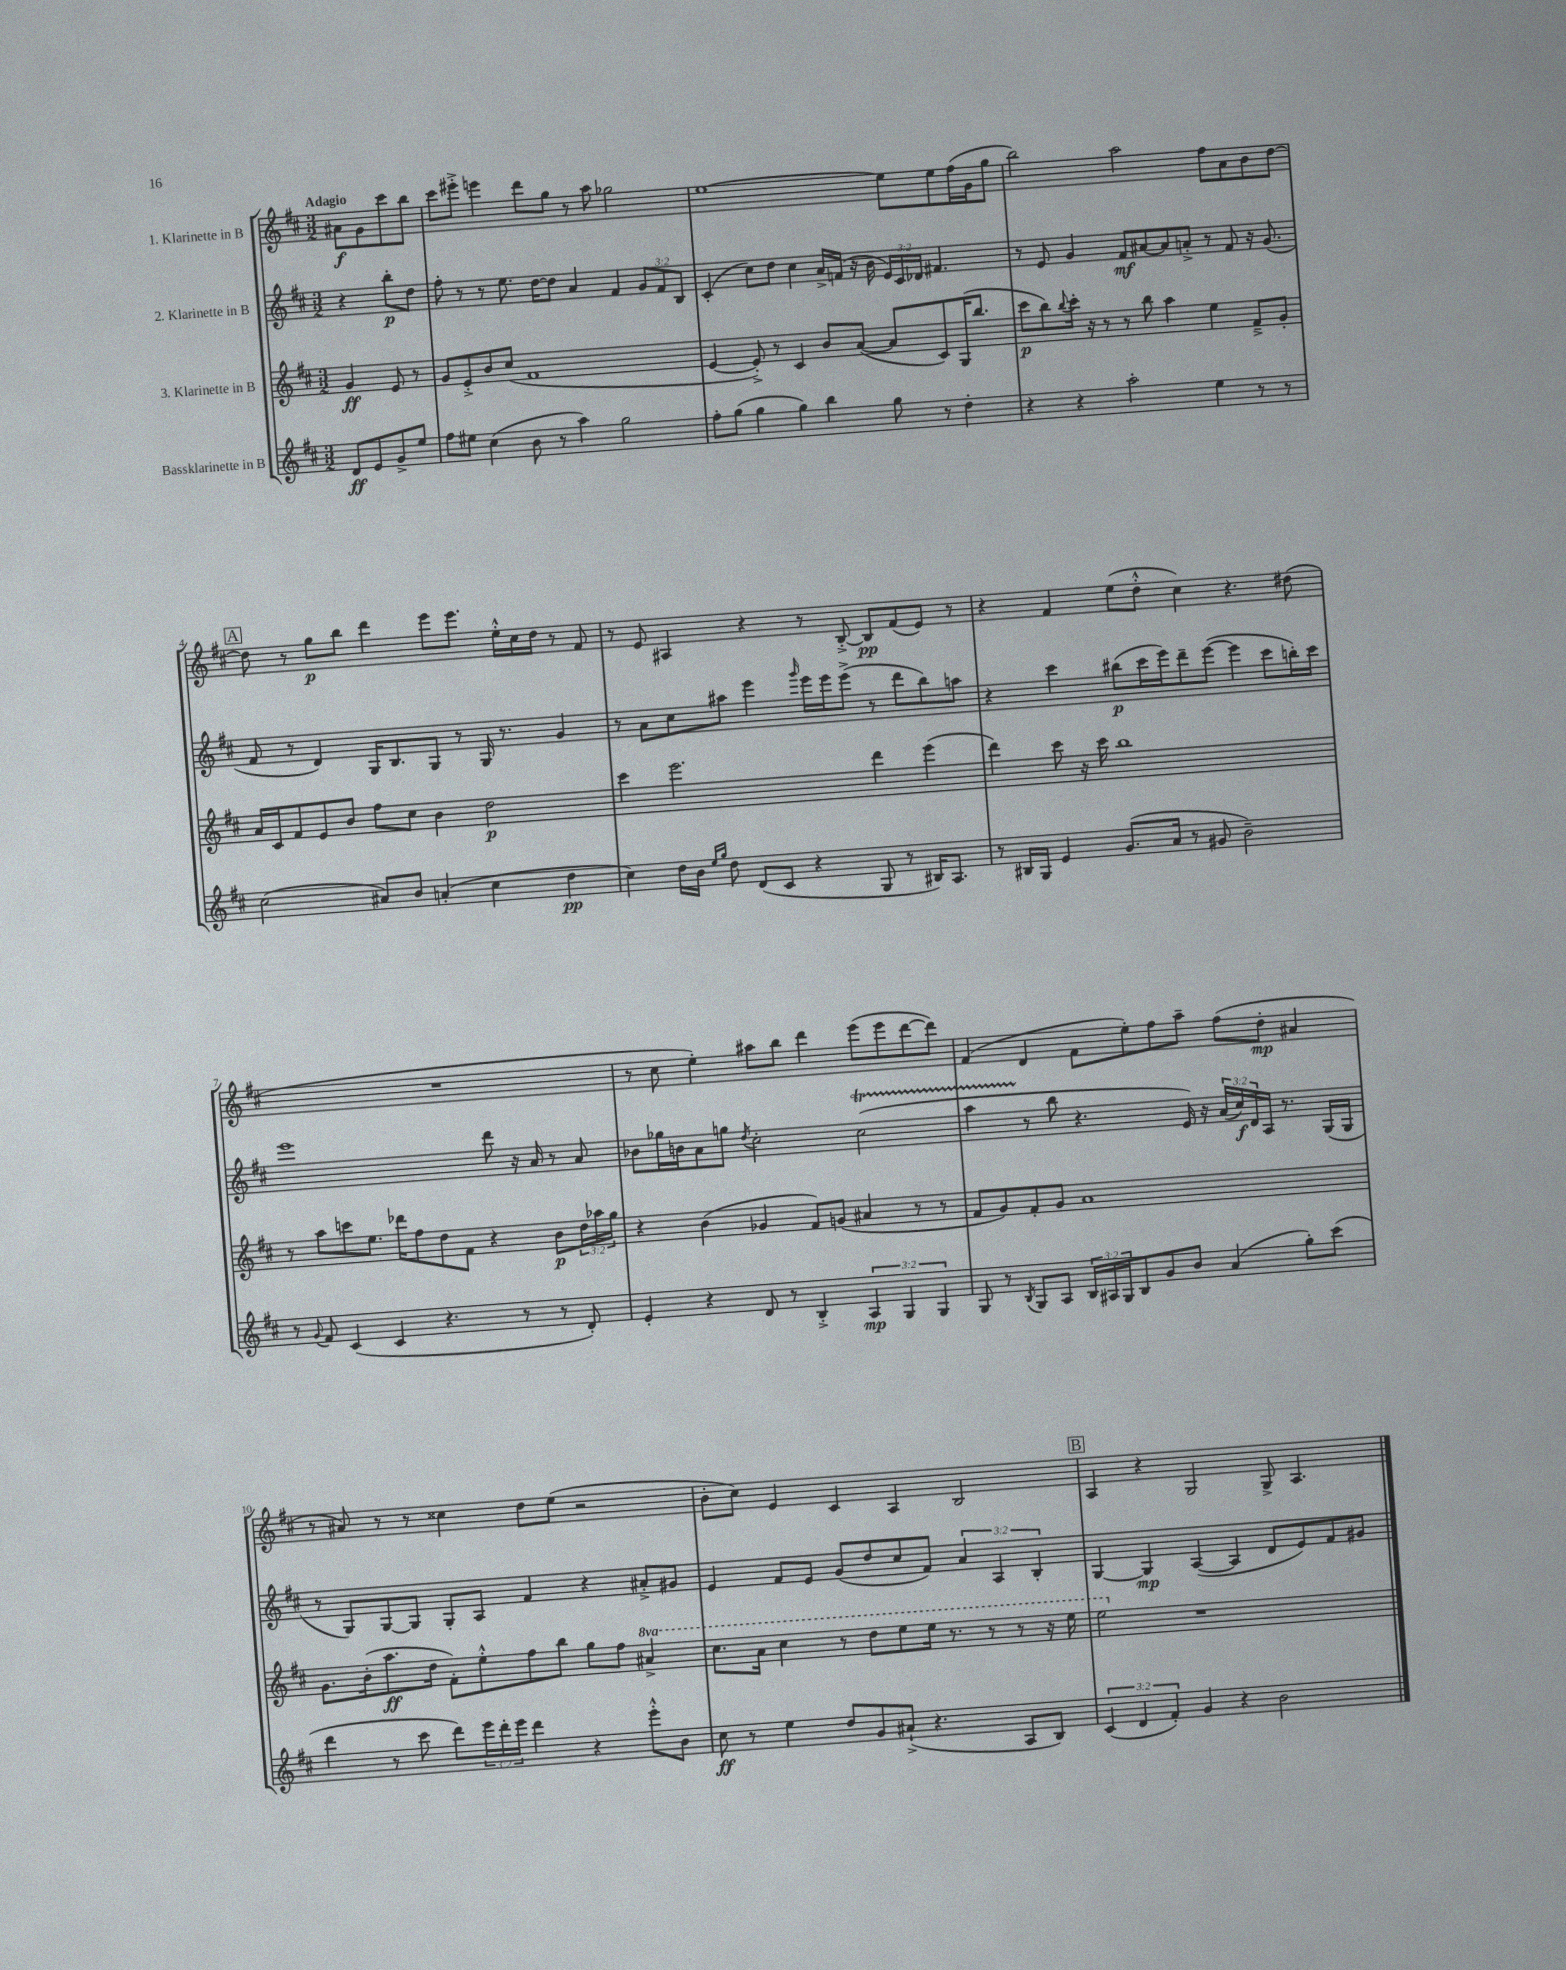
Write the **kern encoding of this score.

**kern	**kern	**kern	**kern
*staff4	*staff3	*staff2	*staff1
*clefG2	*clefG2	*clefG2	*clefG2
*k[f#c#]	*k[f#c#]	*k[f#c#]	*k[f#c#]
*M3/2	*M3/2	*M3/2	*M3/2
8d	4g	4r	8a#
8e	.	.	8g
8g^	8e	8bb'	8ccc#
8ee	8r	8dd	8bb
=	=	=	=
8ff#	8g	8ff#'	8ccc#
8ee#	8e'^	8r	8eee#'^
(4cc#	8b	8r	4eee
.	(8cc#	8.ee	.
8b	1f#	.	8ddd
.	.	[16dd	.
8r	.	8dd]	8gg
4aa)	.	4a	8r
.	.	.	8aa
2gg	.	4f#	2gg-
.	.	12g	.
.	.	12f#	.
.	.	12B	.
=	=	=	=
8ff#'	[4e	(4c#'	[1ee
(8gg	.	.	.
4gg	8e'^])	8cc#)	.
.	8r	8dd	.
4gg)	4c#	4cc#	.
4bb	8b	16a^	.
.	.	(16f	.
.	([8a	16r	.
.	.	16b	.
8gg	8a]	24e)	8ee]
.	.	24c#	.
.	.	24d-	.
8r	8c#)	4.f#	8ee
4dd'	(16G	.	(16ff#
.	8.bb	.	16g
.	.	.	8gg
=	=	=	=
4r	8ccc#	8r	2bb)
.	8bb)	8e	.
.	8qqbb	.	.
4r	16ccc#'	4g	.
.	16r	.	.
.	8r	.	.
2aa'	8r	8f#	2aa
.	8bb	[8a#	.
.	4aa	8a#]	.
.	.	8a'^	.
4ee	4ee	8r	8ff#
.	.	8f#	8a
8r	8f#~^	16r	8b
.	.	(8.g	.
8r	8g'	.	[8dd
=	=	=	=
(2cc#	16a	8f#	8dd]
.	16c#	.	.
.	8f#	8r	8r
.	8e	4d)	8gg
.	8b	.	8bb
8a#)	8ff#	16G	4ddd
.	.	8.B	.
8b	8cc#	.	.
(4a'	4b	8G	8eee
.	.	8r	8.eee
4cc#	2dd	16G	.
.	.	8.r	16ee'^^
.	.	.	16cc#
.	.	.	16dd
4dd	.	4g	8r
.	.	.	8f#
=	=	=	=
4cc#)	4ccc#	8r	8r
.	.	8a	8e
16dd	2.eee	8cc#	4A#
16b	.	.	.
16qqee	.	.	.
16qqgg	.	.	.
8dd	.	8aa#	.
(8d	.	4eee	4r
8c#	.	.	.
.	.	16qqggg	.
4r	.	16eee	8r
.	.	16eee	.
.	.	(8eee^	[8B'^
8G	4ddd	8r	8B]
8r	.	8ddd	(8f#
16B#)	(4eee	8bb)	8e)
8.A	.	.	.
.	.	8aa	8r
=	=	=	=
8r	4ddd)	4r	4r
16B#	.	.	.
16G	.	.	.
4e	8ccc#	4ccc#	4f#
.	16r	.	.
.	16ccc#	.	.
(8.g	1bb	(8bb#	(8ee
.	.	16ccc#	8dd'^^
16a	.	16eee)	.
8r	.	8ddd~	4cc#)
8g#	.	([8eee	.
2b~)	.	4eee]	4.r
.	.	8ccc#	.
.	.	16bb')	(8dd#
.	.	16ccc#	.
=	=	=	=
8r	8r	1eee	1.r
8qqg	.	.	.
8f#	8aa	.	.
(4c#	8ccc	.	.
.	8.ee	.	.
4c#	.	.	.
.	16ddd-	.	.
.	8ff#	.	.
4.r	8dd	.	.
.	8f#	.	.
.	4r	8ddd	.
8r	.	16r	.
.	.	16a	.
8r	8b	8r	.
8d')	24dd	8a	.
.	24aa-	.	.
.	24gg	.	.
=	=	=	=
4e'	4r	8b-	8r
.	.	16gg-	8cc#
.	.	16b	.
4r	(4b	8a	4ee')
.	.	8gg	.
.	.	8qdd	.
8d	4g-	2cc#'	8aa#
8r	.	.	8bb
4B'^	8f#)	.	4ddd
.	(8g	.	.
6A	4a#	(2cc#	(8eee
.	.	.	8eee
6G	.	.	.
.	8r	.	[8ddd
6G	.	.	.
.	8r	.	8ddd])
=	=	=	=
8G	8f#	4aa	(4f#
8r	8g)	.	.
8qB	.	.	.
8G	8f#'	8r	4d
8A	8g	8bb	.
24B	1a	4.r	8f#
24A#	.	.	.
24G	.	.	.
8B	.	.	8ee')
8g	.	.	8ff#
8b	.	16e)	8aa~
.	.	16r	.
(4a	.	(24a	(8ff#
.	.	24cc#)	.
.	.	24d	.
.	.	16A	8dd'
.	.	8.r	.
8gg')	.	.	4a#
(8ccc#	.	(16G	.
.	.	16G	.
=	=	=	=
4ddd	8.g	8r	8r
.	.	8G)	8a#)
.	(16b'	.	.
8r	8.aa	[8G	8r
8ccc#	.	8G]	8r
.	16dd	.	.
8ddd)	8f#')	8G'	4cc##
24eee	8ee'^^	8A	.
24ddd'	.	.	.
24eee	.	.	.
4ddd	8ff#	4f#	8dd
.	8bb	.	(8ee
4r	8gg	4r	2r
.	8ff#	.	.
8eee'^^	4aa#^	8a#'^	.
8b	.	8g#	.
=	=	=	=
8cc#	8.ccc#	4e	8b'
8r	.	.	8cc#)
.	16aa	.	.
4ee	4ccc#	8f#	4e
.	.	8e	.
8dd	8r	(8g	4c#
8g	8ddd	8dd	.
(8a#`^	8eee	8cc#	4A
4.r	16eee	8f#)	.
.	8.r	.	.
.	.	6a	2B
.	8r	.	.
.	.	6A	.
8A	8r	.	.
.	.	6B'	.
8B)	16r	.	.
.	16eee	.	.
=	=	=	=
(6c#	2eee	[4G	4A
6d	.	.	.
.	.	4G]	4r
6f#')	.	.	.
4g	1r	([4A	2G
4r	.	4A]	.
2b	.	8d	8G^
.	.	8e)	4.A
.	.	8f#	.
.	.	8g#	.
==	==	==	==
*-	*-	*-	*-
